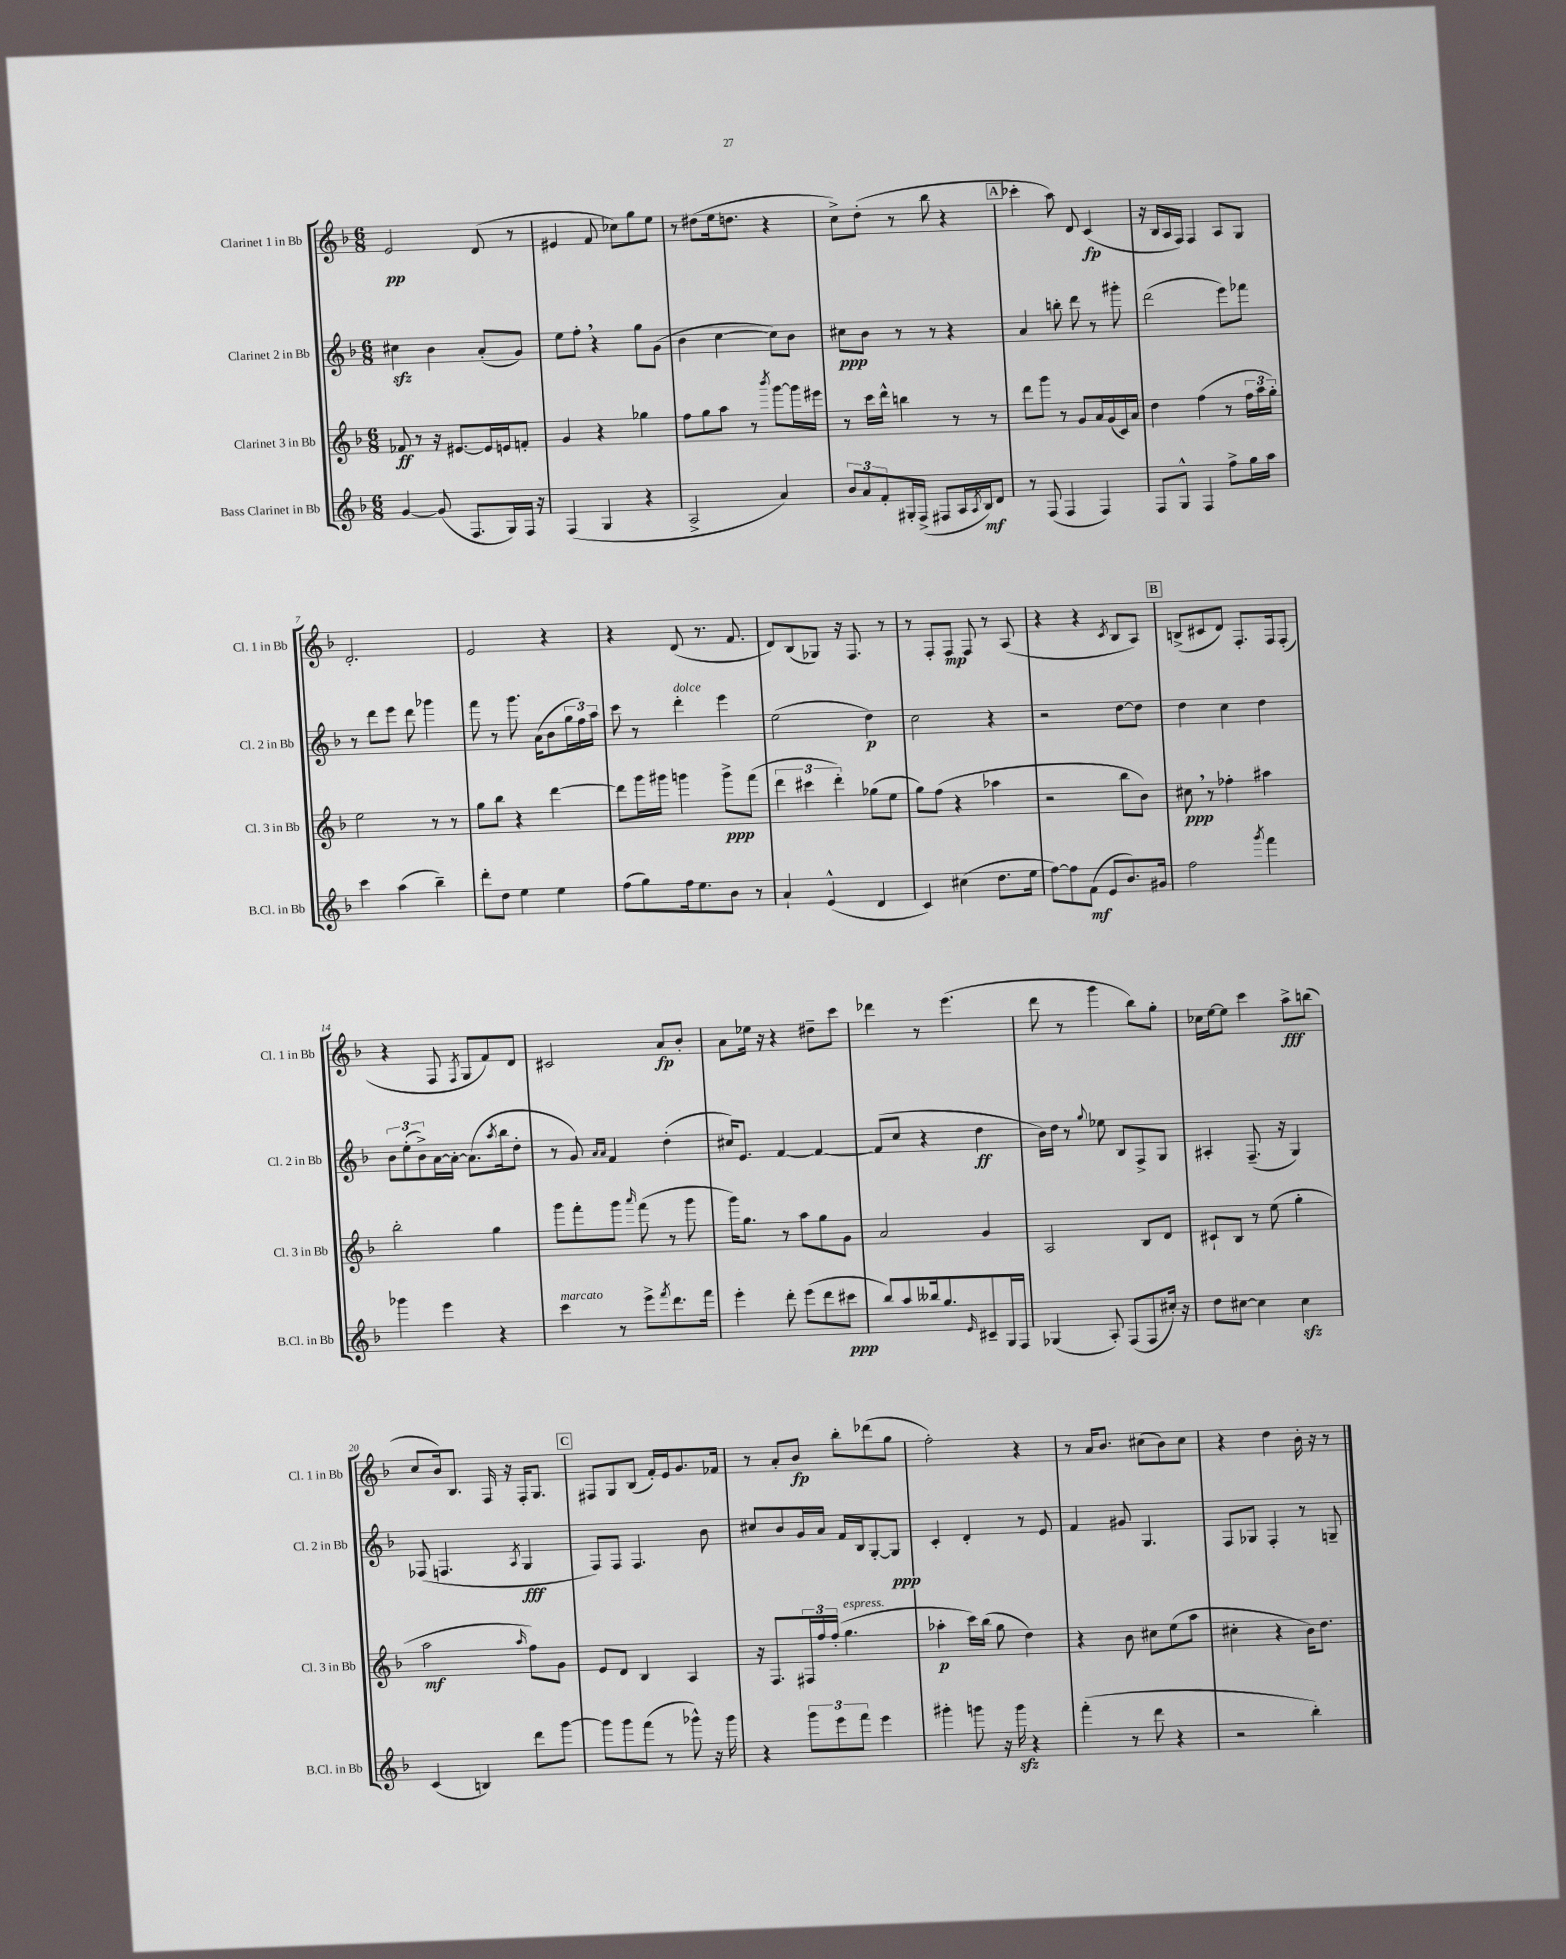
<<
\new StaffGroup <<
\new Staff = "s0" \with { instrumentName = "Clarinet 1 in Bb" shortInstrumentName = "Cl. 1 in Bb" } {
    \clef treble \key f \major \numericTimeSignature \time 6/8
    e'2\pp d'8( r8 |
    eis'4 f'8 ces''8) g''8 e''8 |
    r8 dis''8( e''16 d''8. r4 |
    c''8->) d''8-.( r8 bes''8 r4 |
    \mark \markup { \box "A" } ces'''4-. a''8) d'8 c'4\fp( |
    r16 bes16 a16 f16) f4 a8 g8 |
    d'2.-. |
    e'2 r4 |
    r4 d'8( r8. f'8. |
    d'8) bes8( ges8) r16 f8. r8 |
    r8 f8-. f8\mp f8 r8 a8( |
    r4 r4 \acciaccatura { c'8 } bes8 a8) |
    \mark \markup { \box "B" } b8->( cis'8 d'8) f8.-. f16 f8-.( |
    r4 f8 \acciaccatura { f8 } g8 f'8) d'8 |
    cis'2 a'8\fp bes'8-. |
    a'8 ees''16 r16 r4 dis''8-- c'''8 |
    des'''4 r8 e'''4.( |
    d'''8 r8 g'''4 bes''8) g''8-. |
    ces''16 e''16~ e''8 c'''4 a''8->\fff b''8( |
    c''8 bes'16) bes8. f16 r16 f16-. g8. |
    \mark \markup { \box "C" } fis8 g8 bes8( f'16-.) e'16 g'8. fes'16 |
    r8 a'8-. bes'8\fp bes''8-. des'''8( g''8 |
    f''2-.) r4 |
    r8 a'16 bes'8. cis''8( bes'8) cis''8 |
    r4 d''4 bes'16-. r16 r8 \bar "|." |
}
\new Staff = "s1" \with { instrumentName = "Clarinet 2 in Bb" shortInstrumentName = "Cl. 2 in Bb" } {
    \clef treble \key f \major \numericTimeSignature \time 6/8
    cis''4\sfz bes'4 a'8-.( g'8) |
    e''8 f''8-. \breathe r4 g''8 g'8( |
    bes'4 c''4~ c''8) bes'8 |
    cis''8\ppp bes'8 r8 r8 r4 |
    \mark \markup { \box "A" } a'4 b''8-. d'''8 r8 gis'''8-. |
    d'''2( e'''8) fes'''8 |
    r8 d'''8 e'''8 d'''8 ges'''4 |
    f'''8 r8 g'''8. a'16( bes'8 \tuplet 3/2 { g''16 f''16) a''16 } |
    c'''8 r8 d'''4-.^\markup { \italic "dolce" } e'''4 |
    e''2( d''4\p) |
    c''2 r4 |
    r2 d''8~ d''8 |
    \mark \markup { \box "B" } d''4 c''4 d''4 |
    \tuplet 3/2 { bes'8 e''8-.( bes'8->) } a'16~ a'16~-. a'8.( \acciaccatura { a''8 } bes''16 d''8-. |
    r8 g'8) \grace { a'16 a'16 } f'4 d''4-.( |
    cis''16) e'8. f'4~ f'4~ |
    f'8( c''8 r4 d''4\ff |
    bes'16) d''16 r8 \appoggiatura { g''8 } ees''8 bes8 f8-> g8 |
    ais4-. f8.--( r16 g4) |
    fes8( f4. \acciaccatura { a8 } g4\fff |
    \mark \markup { \box "C" } f8) f8 f4. bes'8 |
    cis''8 bes'8 g'16 a'16 f'16 bes16 g8~-. g8\ppp |
    c'4-. d'4-. r8 e'8 |
    f'4 gis'8 g4. |
    f8 ges8 f4-. r8 g8-- \bar "|." |
}
\new Staff = "s2" \with { instrumentName = "Clarinet 3 in Bb" shortInstrumentName = "Cl. 3 in Bb" } {
    \clef treble \key f \major \numericTimeSignature \time 6/8
    fes'8\ff r8 r16 eis'8.~ eis'16 e'16 f'8-. |
    g'4 r4 ges''4 |
    f''8 g''8 a''8 r8 \acciaccatura { bes'''8 } g'''8~ g'''16 eis'''16 |
    r8 c'''16 d'''16-^ b''4 r8 r8 |
    \mark \markup { \box "A" } d'''8 g'''8 r8 g'8 a'16 g'16( c'16) a'16 |
    d''4 f''4( r8 \tuplet 3/2 { f''16 a''16 g''16-.) } |
    e''2 r8 r8 |
    g''8 bes''8 r4 d'''4~ |
    d'''8 g'''16 gis'''16 g'''4 g'''8->\ppp f'''8( |
    \tuplet 3/2 { d'''4 cis'''4 d'''4-.) } ges''8( e''8 |
    g''8) f''8( r4 aes''4 |
    r2 bes''8 bes'8) |
    \mark \markup { \box "B" } cis''8\ppp \breathe r8 fes''4-. ais''4 |
    bes''2-. g''4 |
    g'''8 f'''8-. g'''8 \grace { a'''16 } f'''8( r8 g'''8 |
    g'''16) g''8. r8 a''8 g''8 g'8 |
    a'2 g'4 |
    a2 bes8 d'8 |
    cis'8-! bes8 r8 e''8( g''4-. |
    a''2\mf \grace { a''16 } f''8) g'8 |
    \mark \markup { \box "C" } e'8 d'8 bes4 a4 |
    r16 f8. \tuplet 3/2 { fis16 f''16 f''16-.( } g''4.^\markup { \italic "espress." } |
    aes''4-.\p c'''16) bes''16( g''8 d''4) |
    r4 bes'8 cis''8 e''8( a''8 |
    cis''4-. r4 bes'16) d''8. \bar "|." |
}
\new Staff = "s3" \with { instrumentName = "Bass Clarinet in Bb" shortInstrumentName = "B.Cl. in Bb" } {
    \clef treble \key f \major \numericTimeSignature \time 6/8
    g'4~ g'8( f8. g16) f16 r16 |
    f4( g4 r4 |
    a2-> a'4) |
    \tuplet 3/2 { bes'8 a'8 f'8-. } gis16-. f16->( fis8 a16 \acciaccatura { a8 } bes16\mf) d'8 |
    \mark \markup { \box "A" } r8 f8( f4 f4) |
    f8 g8-^ f4 f''8-> g''16 a''16 |
    c'''4 a''4( bes''4--) |
    d'''8-. d''8 e''4 e''4 |
    f''8( g''8) f''16 e''8. bes'8 r8 |
    a'4-! e'4-^( d'4 |
    c'4) cis''4( d''8. e''16 |
    f''8~) f''8 f'8\mf( e'8 bes'8.) gis'16 |
    \mark \markup { \box "B" } f''2 \acciaccatura { g'''8 } f'''4 |
    ges'''4 e'''4 r4 |
    c'''4^\markup { \italic "marcato" } r8 e'''8-> \acciaccatura { f'''8 } d'''8. f'''16 |
    e'''4-. d'''8-. e'''8( d'''8 cis'''8\ppp |
    bes''8) a''8 beses''16 g''8. \grace { e'16 } cis'8-- g16 f16 |
    ges4( a8-.) f8( f8 cis''16-.) r16 |
    d''8 cis''8~ cis''4 cis''4\sfz |
    c'4( b4) d'''8 g'''8~ |
    \mark \markup { \box "C" } g'''8 g'''8 f'''8( r8 ges'''8-^) r16 ges'''16 |
    r4 \tuplet 3/2 { g'''8 e'''8 f'''8 } e'''4 |
    gis'''4-. g'''8 r16 g'''16\sfz r4 |
    f'''4-.( r8 d'''8 r4 |
    r2 bes''4-.) \bar "|." |
}
>>
>>
